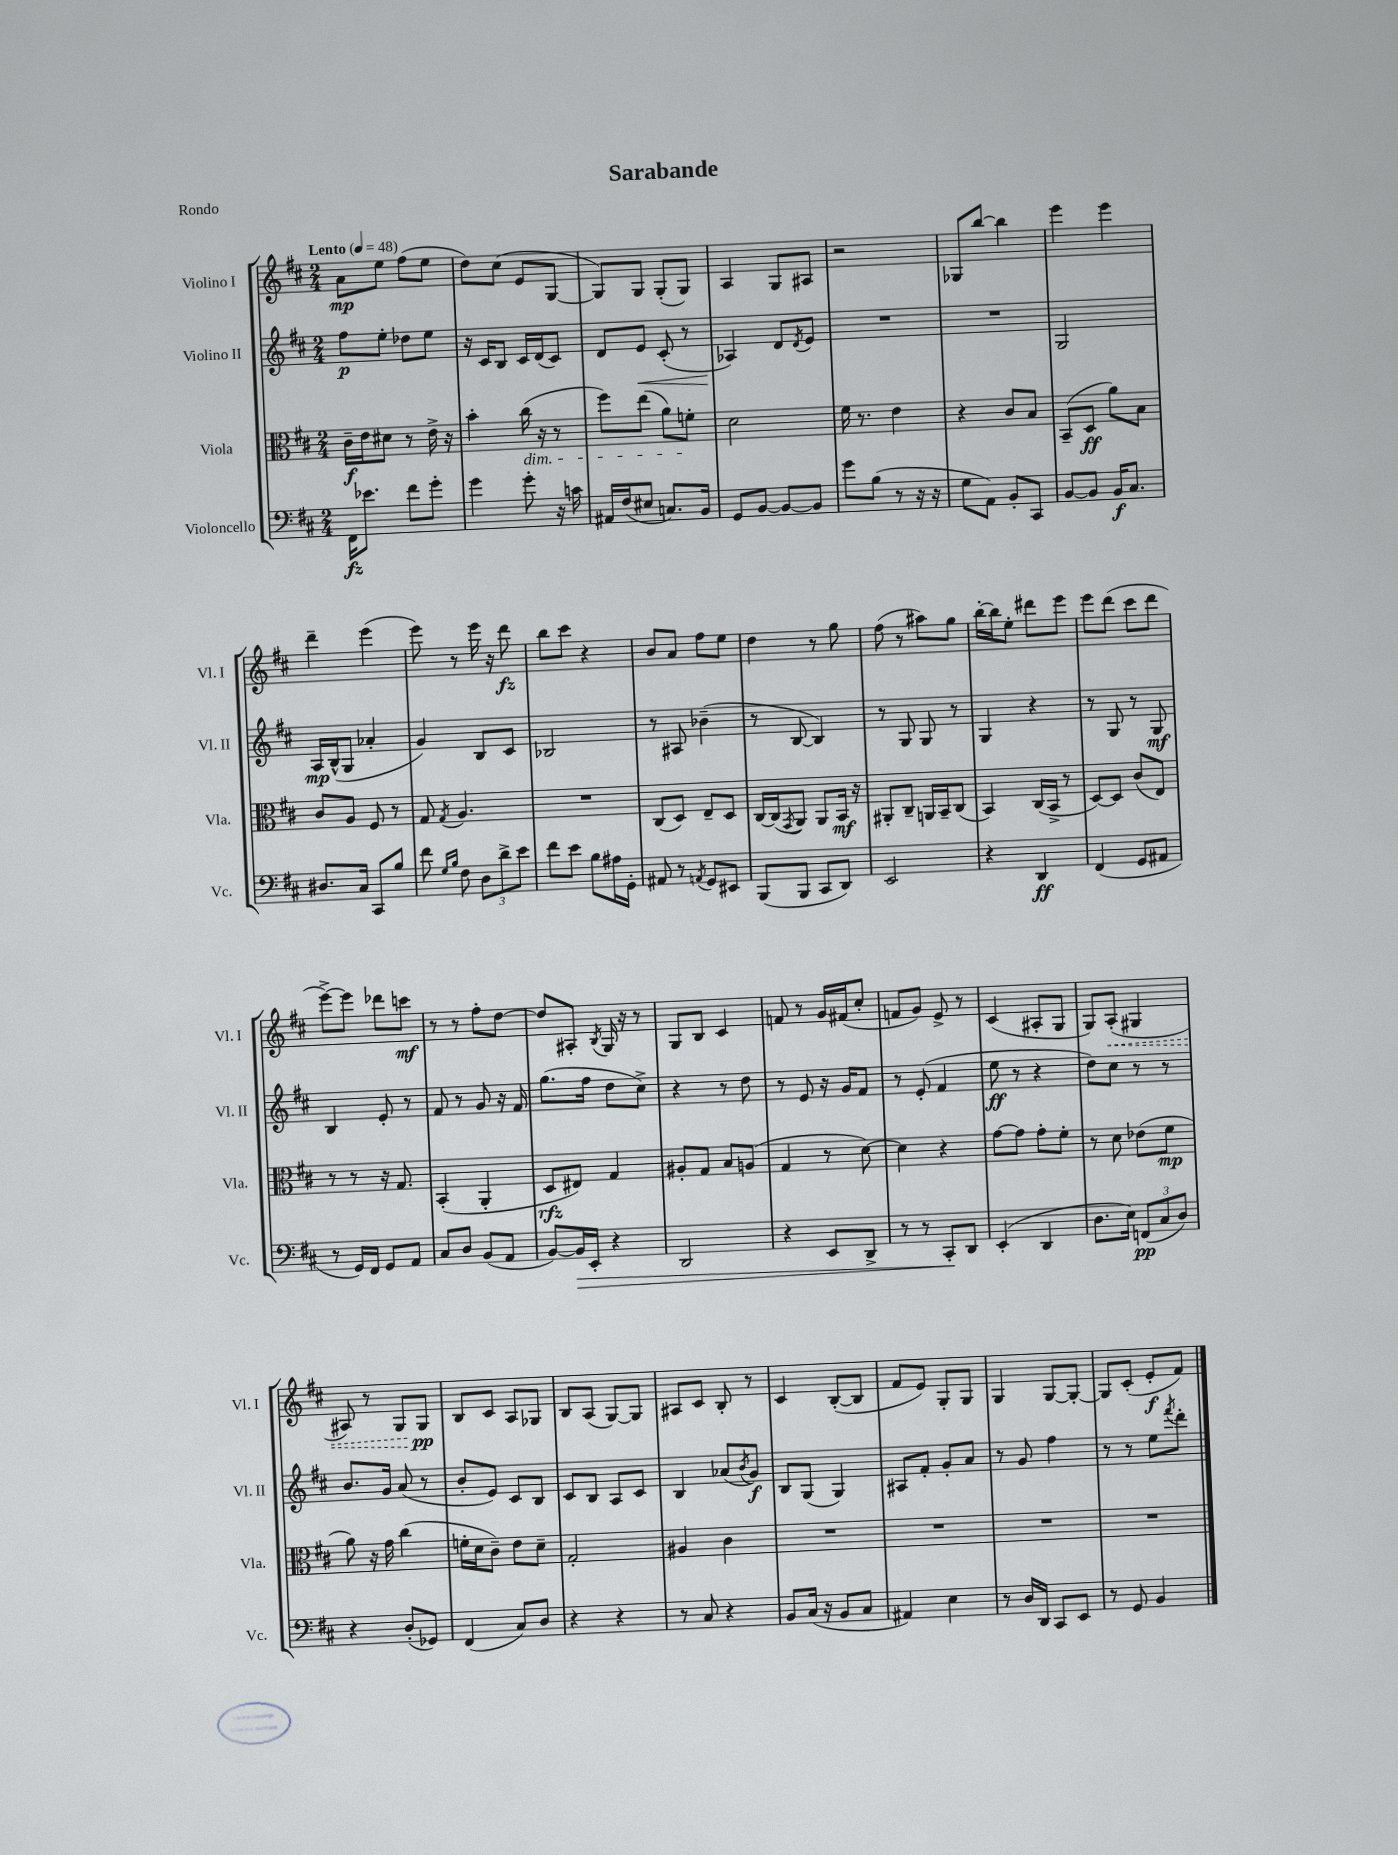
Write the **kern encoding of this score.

**kern	**dynam	**kern	**dynam	**kern	**dynam	**kern	**dynam
*part4	*part4	*part3	*part3	*part2	*part2	*part1	*part1
*staff4	*staff4	*staff3	*staff3	*staff2	*staff2	*staff1	*staff1
*I"Violoncello	*	*I"Viola	*	*I"Violino II	*	*I"Violino I	*
*I'Vc.	*	*I'Vla.	*	*I'Vl. II	*	*I'Vl. I	*
*clefF4	*	*clefC3	*	*clefG2	*	*clefG2	*
*k[f#c#]	*	*k[f#c#]	*	*k[f#c#]	*	*k[f#c#]	*
*M2/4	*	*M2/4	*	*M2/4	*	*M2/4	*
*MM48	*	*MM48	*	*MM48	*	*MM48	*
=1	=1	=1	=1	=1	=1	=1	=1
!	!	!	!	!	!	!LO:TX:a:B:t=Lento	!
16FF#\KL	fz	16c#~\LL	f	8ff#\L	p	8a\L	mp
8.e-X\J	.	16e\J	.	.	.	.	.
.	.	8d#X\J	.	8ee'\J	.	8ee\J	.
8f#\L	.	8r	.	8dd-X\L	.	(8ff#\L	.
8g'\J	.	16e^\	.	8ee\J	.	8ee\J	.
.	.	16r	.	.	.	.	.
=2	=2	=2	=2	=2	=2	=2	=2
4g\	.	4b'\	.	16r	.	8dd\L)	.
.	.	.	.	16c#/KL	.	.	.
.	.	.	.	8B/J	.	(8cc#\J	.
!	!	!LO:TX:b:i:t=dim.	!	!	!	!	!
8g'\	.	(16cc#\	.	16c#/LL	.	8e/L	.
.	.	16r	.	(16d/J	.	.	.
16r	.	8r	.	8c#/J)	.	[8G/J	.
16cn\	.	.	.	.	.	.	.
=3	=3	=3	=3	=3	=3	=3	=3
16AA#X/LL	.	8ff#\L)	.	8d/L	.	8G/L])	.
(16F#/J	.	.	.	.	.	.	.
!	!	!	!	!	!LO:HP:b	!	!
8E#X/J	.	(8ee\J	.	8e/J	<	8G/J	.
8.Cn/L)	.	8a\L)	.	(8c#'/	.	(8G'/L	.
.	.	8fn'\J	.	8r	.	8G/J)	.
16BB/Jk	.	.	.	.	.	.	.
=4	=4	=4	=4	=4	=4	=4	=4
8GG/L	.	2d\	.	4A-X/)	.	4A/	.
[8BB/J	.	.	.	.	.	.	.
8BB/L_	.	.	.	8d/L	[	8G/L	.
.	.	.	.	8qd/	.	.	.
8BB/J]	.	.	.	8e/J	.	8A#X/J	.
=5	=5	=5	=5	=5	=5	=5	=5
8g\L	.	16f#\	.	2r	.	2r	.
.	.	8.r	.	.	.	.	.
(8B\J	.	.	.	.	.	.	.
8r	.	4e\	.	.	.	.	.
16r	.	.	.	.	.	.	.
16r	.	.	.	.	.	.	.
=6	=6	=6	=6	=6	=6	=6	=6
8G\L	.	4r	.	2r	.	8G-X/L	.
8AA\J)	.	.	.	.	.	[8bb/J	.
8BB'/L	.	8c#/L	.	.	.	4bb\]	.
8CC#/J	.	8B/J	.	.	.	.	.
=7	=7	=7	=7	=7	=7	=7	=7
[8BB/L	.	(8BB~/L	.	2G/	.	4eee\	.
8BB/J]	.	8D/J	ff	.	.	.	.
16BB/KL	f	8a\L)	.	.	.	4eee\	.
8.C#/J	.	.	.	.	.	.	.
.	.	8B\J	.	.	.	.	.
!!LO:LB:g=z
=8	=8	=8	=8	=8	=8	=8	=8
8.D#X/L	.	8c#/L	.	16A/LL	mp	4ddd~\	.
.	.	.	.	(16B^^/J	.	.	.
.	.	8A/J	.	8G/J	.	.	.
16C#/Jk	.	.	.	.	.	.	.
8CC#/L	.	8F#/	.	4a-X'/	.	(4eee\	.
8B/J	.	8r	.	.	.	.	.
=9	=9	=9	=9	=9	=9	=9	=9
8f#\	.	8G/	.	4g/)	.	8eee\)	.
16qqG/LL	.	.	.	.	.	.	.
16qqB/JJ	.	8qG/	.	.	.	.	.
8F#\	.	4.A/	.	.	.	8r	.
12D\L	.	.	.	8B/L	.	16eee\	.
.	.	.	.	.	.	16r	.
12d^\	.	.	.	.	.	.	.
.	.	.	.	8c#/J	.	8ddd\	fz
12e\J	.	.	.	.	.	.	.
=10	=10	=10	=10	=10	=10	=10	=10
8f#\L	.	2r	.	2B-X/	.	8bb\L	.
8e\J	.	.	.	.	.	8ccc#\J	.
8B\L	.	.	.	.	.	4r	.
16A#X\L	.	.	.	.	.	.	.
16GG'\JJ	.	.	.	.	.	.	.
=11	=11	=11	=11	=11	=11	=11	=11
8AA#X/	.	(8C#/L	.	8r	.	8b/L	.
8r	.	8D/J)	.	8A#X/	.	8a/J	.
8qAAn/	.	.	.	.	.	.	.
8GG/L	.	8E~/L	.	(4b-X~\	.	8ff#\L	.
8EE#X/J	.	8D/J	.	.	.	8ee\J	.
=12	=12	=12	=12	=12	=12	=12	=12
(8BBB/L	.	[16C#/LL	.	8r	.	4dd\	.
.	.	(16C#/J]	.	.	.	.	.
.	.	8qGG/	.	.	.	.	.
8BBB/J	.	8AA/J)	.	[8B/	.	.	.
8CC#/L	.	8AA/L	.	4B/])	.	8r	.
8DD/J)	.	16BB/Jk	mf	.	.	8gg\	.
.	.	16r	.	.	.	.	.
=13	=13	=13	=13	=13	=13	=13	=13
2EE/	.	8AA#X'/L	.	8r	.	(8ff#\	.
.	.	8C#~/J	.	8G/	.	8r	.
.	.	16AAn/LL	.	8G/	.	8aa#X\L)	.
.	.	16BB~/J	.	.	.	.	.
.	.	(8C#/J	.	8r	.	8gg\J	.
=14	=14	=14	=14	=14	=14	=14	=14
4r	.	4BB/)	.	4G/	.	[16bb'\LL	.
.	.	.	.	.	.	16bb\J]	.
.	.	.	.	.	.	8ee'\J	.
4DD/	ff	(16C#/LL	.	4r	.	8ddd#X\L	.
.	.	16BB^/JJ	.	.	.	.	.
.	.	8r	.	.	.	8eee\J	.
=15	=15	=15	=15	=15	=15	=15	=15
(4FF#/	.	[8D/L)	.	8r	.	8eee\L	.
.	.	8D/J]	.	8G/	.	(8ddd\J	.
8GG/L	.	(8c#/L	.	8r	.	8ccc#\L	.
8AA#X/J	.	8E/J)	.	8G/	mf	8ddd\J	.
!!LO:LB:g=z
=16	=16	=16	=16	=16	=16	=16	=16
8r	.	8r	.	4B/	.	[8eee^\L)	.
16GG/LL)	.	8r	.	.	.	8eee\J]	.
16FF#/JJ	.	.	.	.	.	.	.
8GG/L	.	16r	.	8e'/	.	8ddd-X\L	.
.	.	8.G/	.	.	.	.	.
8AA/J	.	.	.	8r	.	8cccn\J	mf
=17	=17	=17	=17	=17	=17	=17	=17
8C#/L	.	(4BB'/	.	8f#/	.	8r	.
8D/J	.	.	.	8r	.	8r	.
(8BB/L	.	4AA'/	.	8g/	.	8ff#'\L	.
8AA/J	.	.	.	16r	.	[8dd\J	.
.	.	.	.	16f#/	.	.	.
=18	=18	=18	=18	=18	=18	=18	=18
[8BB/L)	.	8D/L	rfz	(8.gg\L	.	8dd/L]	.
!	!LO:HP:b	!	!	!	!	!	!
16BB/L]	>	8E#X/J)	.	.	.	8A#X'/J	.
16EE'/JJ	.	.	.	16ff#\Jk	.	.	.
.	.	.	.	.	.	8qB/	.
4r	.	4G/	.	8dd\L	.	16G/	.
.	.	.	.	.	.	16r	.
.	.	.	.	8cc#^\J)	.	8r	.
=19	=19	=19	=19	=19	=19	=19	=19
2DD/	.	8A#X'/L	.	4r	.	8G/L	.
.	.	8G/J	.	.	.	8B/J	.
.	.	8B/L	.	8r	.	4c#/	.
.	.	(8An/J	.	8dd\	.	.	.
=20	=20	=20	=20	=20	=20	=20	=20
4r	.	4G/	.	8r	.	8fn/	.
.	.	.	.	8e/	.	8r	.
8EE/L	.	8r	.	16r	.	16g/LL	.
.	.	.	.	16g/KL	.	(16f#X/J	.
8DD^/J	.	[8d\)	.	8f#/J	.	8cc#'/J	.
=21	=21	=21	=21	=21	=21	=21	=21
8r	.	4d\]	.	8r	.	8fn/L	.
8r	.	.	.	(8e'/	.	8g/J)	.
8CC#'/L	.	4r	.	4f#/	.	8e^/	.
8DD/J	]	.	.	.	.	8r	.
=22	=22	=22	=22	=22	=22	=22	=22
(4EE'/	.	[8g\L	.	8ee\	ff	(4c#/	.
.	.	8g\J]	.	8r	.	.	.
4DD/	.	8g'\L	.	4r	.	8A#X'/L	.
.	.	8f#'\J	.	.	.	8G/J	.
=23	=23	=23	=23	=23	=23	=23	=23
8.D\L	.	8r	.	8dd\L)	.	8G/L)	.
!	!	!	!	!	!	!	!LO:HP:b
.	.	8d\	.	8cc#\J	.	(8A'/J	<
16E\Jk)	.	.	.	.	.	.	.
(12FFn/L	pp	(8e-X\L	.	8r	.	4G#X/	.
12C#/	.	.	.	.	.	.	.
.	.	8f#\J	mp	8r	.	.	.
12D/J)	.	.	.	.	.	.	.
!!LO:LB:g=z
=24	=24	=24	=24	=24	=24	=24	=24
4r	.	8a\)	.	8.b/L	.	8A#X/)	.
.	.	16r	.	.	.	8r	.
.	.	16g\	.	16g/Jk	.	.	.
(8D'/L	.	(4cc#\	.	(8a/	.	8G/L	.
8GG-X/J)	.	.	.	8r	.	8G/J	pp
.	.	.	.	.	.	.	[
=25	=25	=25	=25	=25	=25	=25	=25
(4FF#/	.	16fn'\LL	.	8b'/L	.	8B/L	.
.	.	16d\J	.	.	.	.	.
.	.	8c#~\J)	.	8e/J)	.	8c#/J	.
8C#/L)	.	8e\L	.	8c#/L	.	8A/L	.
8D/J	.	8d~\J	.	8B/J	.	8G-X/J	.
=26	=26	=26	=26	=26	=26	=26	=26
4r	.	2G'/	.	8c#/L	.	8B/L	.
.	.	.	.	8B/J	.	(8A/J	.
4r	.	.	.	8A/L	.	[8G/L)	.
.	.	.	.	8c#/J	.	8G/J]	.
=27	=27	=27	=27	=27	=27	=27	=27
8r	.	4A#X/	.	4B/	.	8A#X/L	.
8C#/	.	.	.	.	.	8c#/J	.
4r	.	4c#\	.	(8a-X/L	.	8B'/	.
.	.	.	.	8qb/	.	.	.
.	.	.	.	8g/J)	f	8r	.
=28	=28	=28	=28	=28	=28	=28	=28
8BB/L	.	2r	.	8B/L	.	4c#/	.
(16C#/Jk	.	.	.	(8G/J	.	.	.
16r	.	.	.	.	.	.	.
8BB/L	.	.	.	4G/)	.	([8B'/L	.
8C#/J	.	.	.	.	.	8B/J]	.
=29	=29	=29	=29	=29	=29	=29	=29
4AA#X/)	.	2r	.	8A#X/L	.	8f#/L	.
.	.	.	.	8f#'/J	.	8e/J)	.
4E\	.	.	.	8g'/L	.	8G'/L	.
.	.	.	.	8a/J	.	8G/J	.
=30	=30	=30	=30	=30	=30	=30	=30
8r	.	2r	.	8r	.	4G/	.
16D/LL	.	.	.	8g/	.	.	.
16DD/JJ	.	.	.	.	.	.	.
8CC#/L	.	.	.	4ff#\	.	[8G/L	.
8EE/J	.	.	.	.	.	8G'/J_	.
=31	=31	=31	=31	=31	=31	=31	=31
8r	.	2r	.	8r	.	8G/L]	.
8GG/	.	.	.	8r	.	(8c#'/J	.
4BB/	.	.	.	8ee\L	.	8e'/L	f
.	.	.	.	8qfff#/	.	.	.
.	.	.	.	8ddd'\J	.	8f#/J)	.
==	==	==	==	==	==	==	==
*-	*-	*-	*-	*-	*-	*-	*-
